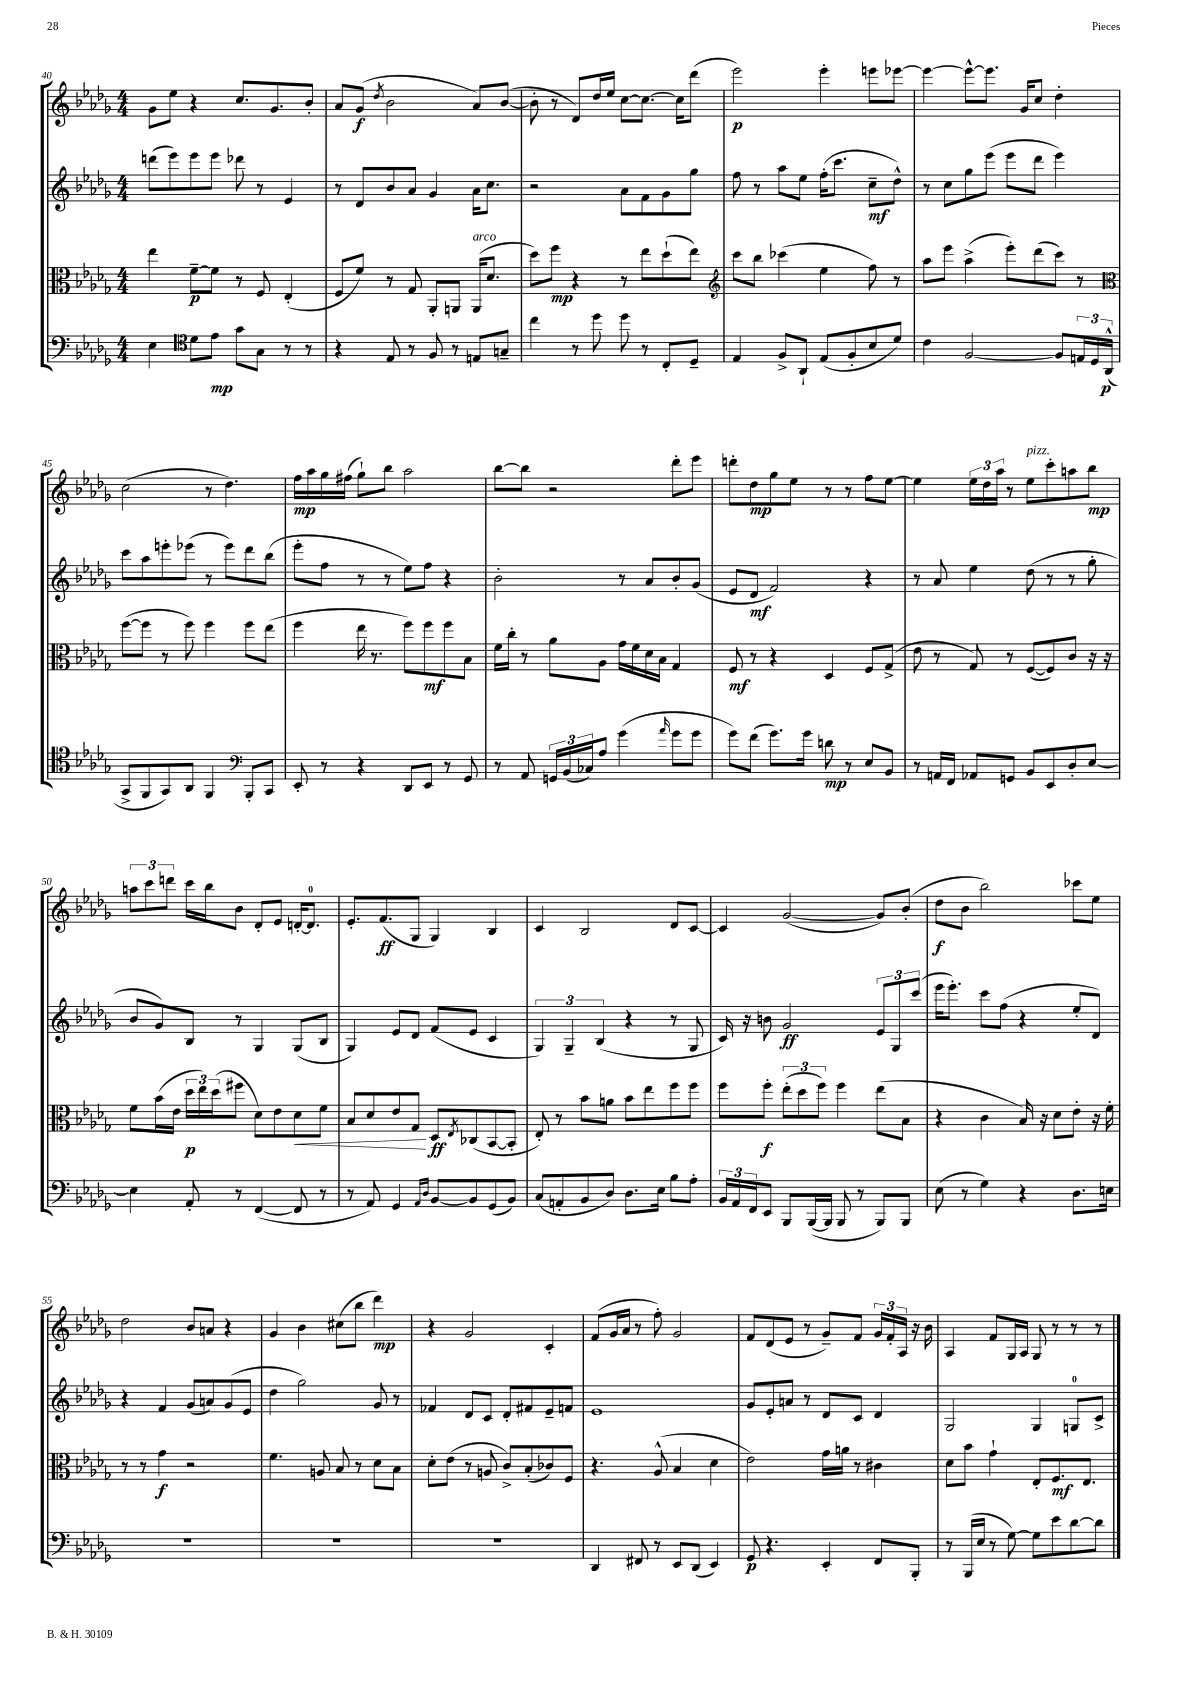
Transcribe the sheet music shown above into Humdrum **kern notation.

**kern	**dynam	**kern	**dynam	**kern	**dynam	**kern	**dynam
*part4	*part4	*part3	*part3	*part2	*part2	*part1	*part1
*staff4	*staff4	*staff3	*staff3	*staff2	*staff2	*staff1	*staff1
*clefF4	*	*clefC3	*	*clefG2	*	*clefG2	*
*k[b-e-a-d-g-]	*	*k[b-e-a-d-g-]	*	*k[b-e-a-d-g-]	*	*k[b-e-a-d-g-]	*
*M4/4	*	*M4/4	*	*M4/4	*	*M4/4	*
=40	=40	=40	=40	=40	=40	=40	=40
4E-\	.	4ee-\	.	(8dddn\L	.	8g-\L	.
.	.	.	.	8eee-\)	.	8ee-\J	.
*clefC4	*	*	*	*	*	*	*
8d-\L	.	[8f~\L	p	8eee-\	.	4r	.
8e-\J	mp	8f\J]	.	8eee-\J	.	.	.
8g-\L	.	8r	.	8ddd-X\	.	8.cc/L	.
8G-\J	.	8F/	.	8r	.	.	.
.	.	.	.	.	.	8.g-/	.
8r	.	(4E-'/	.	4e-/	.	.	.
8r	.	.	.	.	.	8b-'/J	.
=41	=41	=41	=41	=41	=41	=41	=41
4r	.	8F/L	.	8r	.	8a-/L	.
.	.	8f/J)	.	8d-/L	.	(8g-/J	f
.	.	.	.	.	.	8qdd-/	.
8E-/	.	8r	.	8b-/	.	2b-\	.
8r	.	8G-/	.	8a-/J	.	.	.
8F/	.	8AA-'/L	.	4g-/	.	.	.
8r	.	8AAn/J	.	.	.	.	.
!	!	!LO:TX:a:i:t=arco	!	!	!	!	!
8En/L	.	(16AA/KL	.	16a-\KL	.	8a-/L)	.
.	.	8.d-/J	.	8.cc\J	.	.	.
8Gn~/J	.	.	.	.	.	([8b-/J	.
=42	=42	=42	=42	=42	=42	=42	=42
4cc\	.	8dd-\L)	.	2r	.	8b-'\]	.
.	.	8ff\J	mp	.	.	8r	.
8r	.	4r	.	.	.	8d-/L)	.
8dd-\	.	.	.	.	.	16dd-/L	.
.	.	.	.	.	.	16ee-/JJ	.
8dd-\	.	8r	.	8a-\L	.	[8cc\L	.
8r	.	8ee-\L	.	8f\	.	8.cc\J_	.
8C'/L	.	(8dd-`\	.	8g-\	.	.	.
.	.	.	.	.	.	16cc\KL]	.
8D-~/J	.	8ee-\J)	.	8gg-\J	.	(8ddd-\J	.
=43	=43	=43	=43	=43	=43	=43	=43
*	*	*clefG2	*	*	*	*	*
4E-/	.	8ccc\L	.	8ff\	.	2eee-\)	p
.	.	8bb-\J	.	8r	.	.	.
8F^/L	.	(4ccc-X\	.	8aa-\L	.	.	.
8AA-`/J	.	.	.	8ee-\J	.	.	.
(8E-/L	.	4ee-\	.	(16ff'\KL	.	4eee-'\	.
.	.	.	.	8.ccc\J	.	.	.
8F'/	.	.	.	.	.	.	.
8B-/	.	8ff\)	.	8cc~\L	mf	8eeen\L	.
8d-/J)	.	8r	.	8dd-^^\J)	.	[8eee-X\J	.
=44	=44	=44	=44	=44	=44	=44	=44
4c\	.	8aa-\L	.	8r	.	4eee-\_	.
.	.	8eee-\J	.	8cc\L	.	.	.
[2F/	.	(4aa-^\	.	8gg-\	.	8eee-^^\L_	.
.	.	.	.	(8eee-\J	.	8.eee-\J]	.
.	.	8eee-'\L)	.	8eee-\L	.	.	.
.	.	.	.	.	.	16g-/KL	.
.	.	(8ddd-\	.	8ddd-\J	.	8cc/J	.
8F/L]	.	8ccc\J)	.	4eee-\)	.	4dd-'\	.
24En/L	.	8r	.	.	.	.	.
24D-/	.	.	.	.	.	.	.
(24AA-^^/JJ	p	.	.	.	.	.	.
!!LO:LB:g=z
=45	=45	=45	=45	=45	=45	=45	=45
*	*	*clefC3	*	*	*	*	*
8GG-^/L	.	([8ff\L	.	8ccc\L	.	(2cc\	.
8FF/	.	8ff\J]	.	8aa-\	.	.	.
8GG-/)	.	8r	.	8eeen'\	.	.	.
8AA-/J	.	8ff\)	.	(8eee-X\J	.	.	.
4FF/	.	4ff\	.	8r	.	8r	.
.	.	.	.	8eee-\L)	.	4.dd-\)	.
*clefF4	*	*	*	*	*	*	*
8BBB-'/L	.	8ff\L	.	8ddd-\	.	.	.
8CC/J	.	(8ee-\J	.	(8bb-\J	.	.	.
=46	=46	=46	=46	=46	=46	=46	=46
8EE-'/	.	4ff\	.	8eee-'\L	.	16ff\LL	mp
.	.	.	.	.	.	16aa-\	.
8r	.	.	.	8ff\J	.	16gg-\	.
.	.	.	.	.	.	(16ff#X\JJ	.
4r	.	16ee-\	.	8r	.	8gg-`\L)	.
.	.	8.r	.	.	.	.	.
.	.	.	.	8r	.	8bb-\J	.
8DD-/L	.	8ff\L)	.	8ee-\L)	.	2aa-\	.
8EE-/J	.	8ff\	mf	8ff\J	.	.	.
8r	.	8ff\	.	4r	.	.	.
8GG-/	.	8B-\J	.	.	.	.	.
=47	=47	=47	=47	=47	=47	=47	=47
8r	.	16f\LL	.	2b-'\	.	[8bb-\L	.
.	.	16cc'\JJ	.	.	.	.	.
8AA-/	.	8r	.	.	.	8bb-\J]	.
24GGn/LL	.	8a-\L	.	.	.	2r	.
(24BB-/	.	.	.	.	.	.	.
24C-X/J)	.	.	.	.	.	.	.
8A-/J	.	8A-\J	.	.	.	.	.
(4g-\	.	16g-\LL	.	8r	.	.	.
.	.	16f\	.	.	.	.	.
.	.	16d-\	.	8a-/L	.	.	.
.	.	16B-\JJ	.	.	.	.	.
16qqa-/	.	.	.	.	.	.	.
8g-\L	.	4G-/	.	8b-'/	.	8ddd-'\L	.
8g-\J	.	.	.	(8g-/J	.	8eee-\J	.
=48	=48	=48	=48	=48	=48	=48	=48
8g-\L)	.	8F/	mf	8e-/L	.	8dddn'\L	.
(8f\J	.	8r	.	8d-/J	mf	8dd-\	mp
8.g-\L)	.	4r	.	2f/)	.	8gg-\	.
.	.	.	.	.	.	8ee-\J	.
16g-\Jk	.	.	.	.	.	.	.
8dn\	mp	4D-/	.	.	.	8r	.
8r	.	.	.	.	.	8r	.
8E-/L	.	8F/L	.	4r	.	8ff\L	.
8BB-/J	.	(8G-^/J	.	.	.	[8ee-\J	.
=49	=49	=49	=49	=49	=49	=49	=49
8r	.	8e-\	.	8r	.	4ee-\]	.
16AAn/LL	.	8r	.	8a-/	.	.	.
16FF/JJ	.	.	.	.	.	.	.
8AA-X/L	.	8G-/)	.	4ee-\	.	24ee-\LL	.
.	.	.	.	.	.	24dd-\	.
.	.	.	.	.	.	24aa-\JJ	.
8GGn/J	.	8r	.	.	.	8r	.
!	!	!	!	!	!	!LO:TX:a:i:t=pizz.	!
8BB-/L	.	([8F/L	.	(8dd-\	.	8ee-\L	.
8EE-/	.	8F/])	.	8r	.	8ccc'\	.
8D-'/	.	8c/J	.	8r	.	8aan\	.
[8E-/J	.	16r	.	8gg-'\	.	8bb-\J	mp
.	.	16r	.	.	.	.	.
!!LO:LB:g=z
=50	=50	=50	=50	=50	=50	=50	=50
4E-\]	.	8f\L	.	8b-/L	.	12aan\L	.
.	.	.	.	.	.	12ccc\	.
.	.	(16b-\L	.	8g-/)	.	.	.
.	.	.	.	.	.	12dddn\J	.
.	.	16e-\JJ	.	.	.	.	.
8AA-'/	.	24dd-\LL	p	8B-/J	.	16ccc\LL	.
.	.	24ee-\)	.	.	.	.	.
.	.	.	.	.	.	16bb-\J	.
.	.	(24dd-\J	.	.	.	.	.
8r	.	8ff#X\J	.	8r	.	8b-\J	.
([4FF/	.	8d-\L)	.	4G-/	.	8d-'/L	.
.	.	8e-\	.	.	.	8e-/J	.
!	!	!	!LO:HP:b	!	!	!	!
8FF/]	.	8d-\	<	(8G-/L	.	[16dn'/KL	.
.	.	.	.	.	.	8.d/J]	.
8r	.	8f\J	.	8B-/J	.	.	.
=51	=51	=51	=51	=51	=51	=51	=51
8r	.	8B-/L	.	4G-/)	.	8.e-'/L	.
8AA-/)	.	8d-/	.	.	.	.	.
.	.	.	.	.	.	(8.f/	ff
4GG-/	.	8e-/	.	8e-/L	.	.	.
.	.	8G-/J	.	8d-/J	.	8G-/J	.
16qqAA-/LL	.	.	.	.	.	.	.
16qqD-/JJ	.	.	.	.	.	.	.
[8BB-/L	.	8D-/L	[ ff	(8f/L	.	4G-/)	.
.	.	8qE-/	.	.	.	.	.
8BB-/]	.	(8C-X/	.	8e-/J	.	.	.
(8GG-/	.	[8BB-/	.	4c/	.	4B-/	.
8BB-/J)	.	8BB-'/J]	.	.	.	.	.
=52	=52	=52	=52	=52	=52	=52	=52
(8C/L	.	8E-'/)	.	6G-/)	.	4c/	.
8AAn'/	.	8r	.	.	.	.	.
.	.	.	.	6G-~/	.	.	.
8BB-/	.	8b-\L	.	.	.	2B-/	.
.	.	.	.	(6B-/	.	.	.
8D-/J)	.	8an\J	.	.	.	.	.
8.D-\L	.	8b-\L	.	4r	.	.	.
.	.	8ee-\	.	.	.	.	.
16E-\Jk	.	.	.	.	.	.	.
8B-\L	.	8ff\	.	8r	.	8d-/L	.
8A-'\J	.	8ff\J	.	8G-/	.	[8c/J	.
=53	=53	=53	=53	=53	=53	=53	=53
24BB-/LL	.	8ff\L	.	16c/)	.	4c/]	.
24AA-/	.	.	.	.	.	.	.
.	.	.	.	16r	.	.	.
24FF/J	.	.	.	.	.	.	.
8EE-/J	.	8ff'\J	f	8bn\	.	.	.
8BBB-/L	.	(12ee-'\L	.	2g-/	ff	([2g-/	.
.	.	12dd-\	.	.	.	.	.
([16BBB-/L	.	.	.	.	.	.	.
.	.	12ff\J)	.	.	.	.	.
16BBB-/JJ]	.	.	.	.	.	.	.
8BBB-/	.	4ff\	.	.	.	.	.
8r	.	.	.	.	.	.	.
8BBB-/L)	.	(8ee-\L	.	12e-/L	.	8g-/L])	.
.	.	.	.	12G-/	.	.	.
8BBB-/J	.	8B-\J	.	.	.	(8b-'/J	.
.	.	.	.	(12ccc/J	.	.	.
=54	=54	=54	=54	=54	=54	=54	=54
(8E-\	.	4r	.	16eee-\KL	.	8dd-\L	f
.	.	.	.	8.eee-'\J)	.	.	.
8r	.	.	.	.	.	8b-\J	.
4G-\)	.	4c\	.	8ccc\L	.	2bb-\)	.
.	.	.	.	(8ff\J	.	.	.
4r	.	16B-/)	.	4r	.	.	.
.	.	16r	.	.	.	.	.
.	.	8d-\L	.	.	.	.	.
8.D-\L	.	8e-'\J	.	8ee-'/L	.	8ccc-X\L	.
.	.	16r	.	8d-/J)	.	8ee-\J	.
16En\Jk	.	16f'\	.	.	.	.	.
!!LO:LB:g=z
=55	=55	=55	=55	=55	=55	=55	=55
1r	.	8r	.	4r	.	2dd-\	.
.	.	8r	.	.	.	.	.
.	.	4g-\	f	4f/	.	.	.
.	.	2r	.	(8g-/L	.	8b-/L	.
.	.	.	.	8an/)	.	8an/J	.
.	.	.	.	(8g-/	.	4r	.
.	.	.	.	8e-/J	.	.	.
=56	=56	=56	=56	=56	=56	=56	=56
1r	.	4.f\	.	4dd-\	.	4g-/	.
.	.	.	.	2gg-\)	.	4b-\	.
.	.	8An/	.	.	.	.	.
.	.	8B-/	.	.	.	(8cc#X\L	.
.	.	8r	.	.	.	8bb-\J	.
.	.	8d-\L	.	8g-/	.	4ddd-\)	mp
.	.	8B-\J	.	8r	.	.	.
=57	=57	=57	=57	=57	=57	=57	=57
1r	.	8d-'\L	.	4f-X/	.	4r	.
.	.	(8e-\J	.	.	.	.	.
.	.	8r	.	8d-/L	.	2g-/	.
.	.	8An/	.	8c/J	.	.	.
.	.	8c^/L)	.	8d-'/L	.	.	.
.	.	(8B-'/	.	8f#X/	.	.	.
.	.	8c-X/)	.	8e-~/	.	4c'/	.
.	.	8F/J	.	8fn/J	.	.	.
=58	=58	=58	=58	=58	=58	=58	=58
4DD-/	.	4.r	.	1e-	.	(8f/L	.
.	.	.	.	.	.	16g-/L	.
.	.	.	.	.	.	16a-/JJ	.
8FF#X/	.	.	.	.	.	8r	.
8r	.	(8A-^^/	.	.	.	8ff'\)	.
8EE-/L	.	4B-/	.	.	.	2g-/	.
(8DD-/J	.	.	.	.	.	.	.
4EE-/)	.	4d-\	.	.	.	.	.
=59	=59	=59	=59	=59	=59	=59	=59
8GG-/	p	2e-\)	.	8g-/L	.	8f/L	.
4.r	.	.	.	8e-'/	.	(8d-/	.
.	.	.	.	8an/J	.	8e-/J	.
.	.	.	.	8r	.	8r	.
4EE-'/	.	16g-\LL	.	8d-/L	.	8g-~/L)	.
.	.	16an\JJ	.	.	.	.	.
.	.	8r	.	8c/J	.	8f/J	.
8FF/L	.	4c#X\	.	4d-/	.	24g-/LL	.
.	.	.	.	.	.	24f'/	.
.	.	.	.	.	.	24A-/JJ	.
8BBB-'/J	.	.	.	.	.	16r	.
.	.	.	.	.	.	16b-\	.
=60	=60	=60	=60	=60	=60	=60	=60
8r	.	8d-\L	.	2G-/	.	4A-/	.
(16BBB-/LL	.	8b-\J	.	.	.	.	.
16E-/JJ	.	.	.	.	.	.	.
8r	.	4g-`\	.	.	.	8f/L	.
[8G-\)	.	.	.	.	.	16G-/L	.
.	.	.	.	.	.	16A-/JJ	.
8G-\L]	.	8E-'/L	.	4G-/	.	8G-/	.
8e-\	.	8.F/	mf	.	.	8r	.
[8d-\	.	.	.	8Gn/L	.	8r	.
.	.	8.E-/J	.	.	.	.	.
8d-\J]	.	.	.	8c^/J	.	8r	.
==	==	==	==	==	==	==	==
*-	*-	*-	*-	*-	*-	*-	*-
